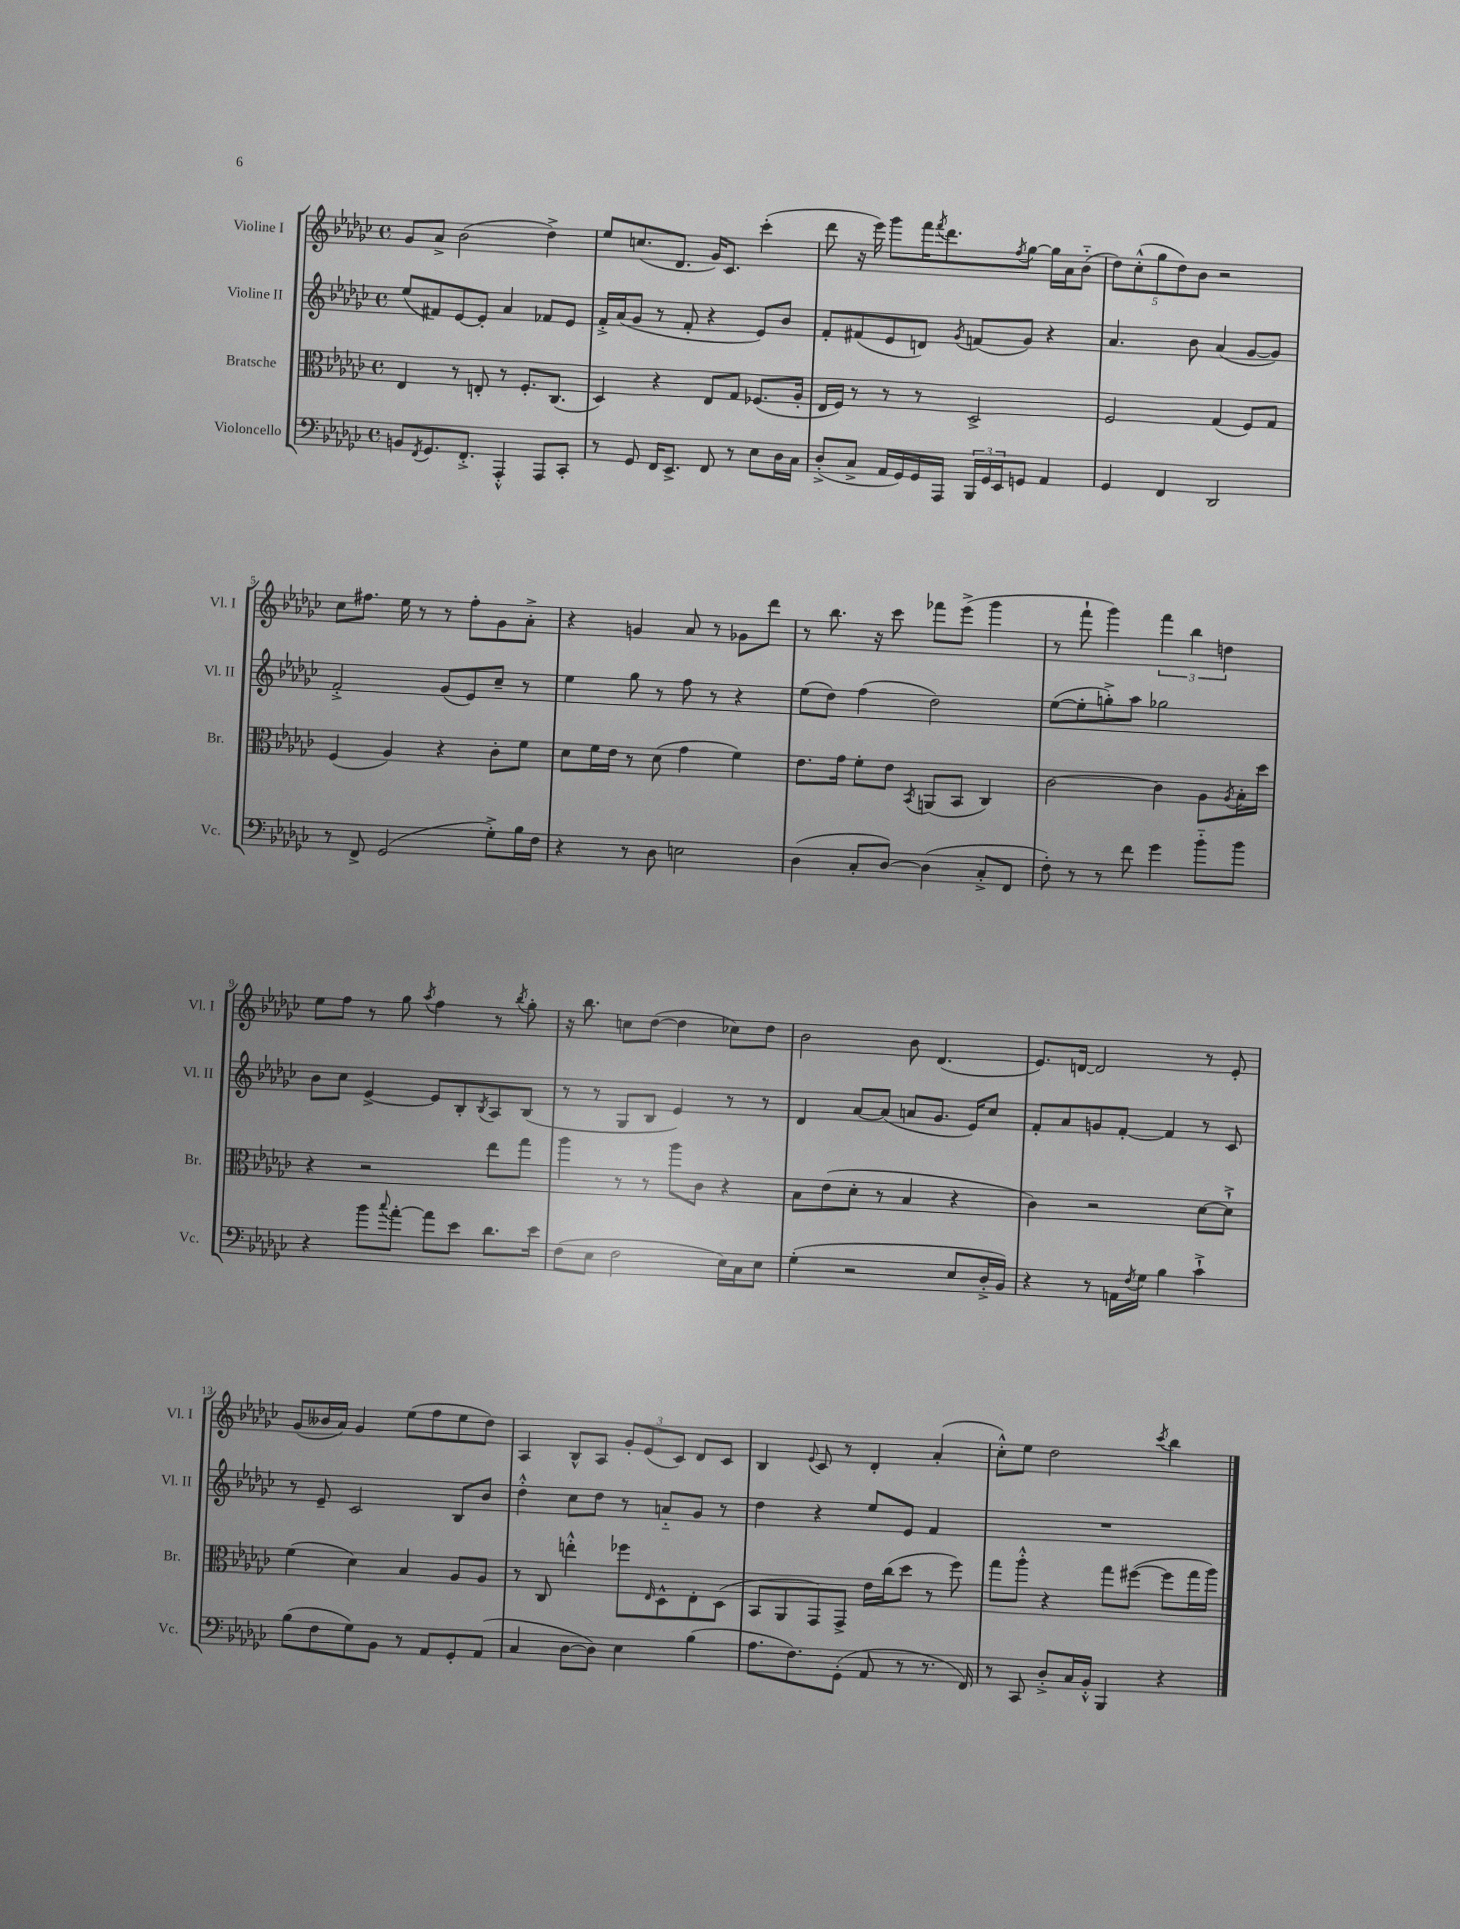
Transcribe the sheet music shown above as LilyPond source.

<<
\new StaffGroup <<
\new Staff = "s0" \with { instrumentName = "Violine I" shortInstrumentName = "Vl. I" } {
    \clef treble \key ges \major \defaultTimeSignature \time 4/4
    ges'8 aes'8-> bes'2( des''4->) |
    ees''8 c''8.( des'8. ges'16) ces'8. ces'''4-.( |
    des'''8 r16 ees'''16) ges'''8 f'''16 \acciaccatura { f'''8 } des'''8. \acciaccatura { f''8 } ges''8~ ges''16 aes'16 bes'8-_( |
    \tuplet 5/4 { des''8) ces''8-.-^( ges''8 des''8) bes'8 } r2 |
    ces''8 fis''8. ees''16 r8 r8 fis''8-. ges'8 aes'8-.-> |
    r4 g'4 aes'8 r8 ges'8 des'''8 |
    r8 bes''8. r16 ces'''8 fes'''8 ees'''8->( ges'''4 |
    r8 f'''8-! ges'''4) \tuplet 3/2 { f'''4 bes''4 d''4 } |
    ees''8 f''8 r8 ges''8 \acciaccatura { aes''8 } f''4 r8 \acciaccatura { bes''8 } ges''8-. |
    r16 bes''8. c''8 des''8~( des''4 ces''8) des''8 |
    bes'2 bes'8 des'4.( |
    ees'8.) d'16~ d'2 r8 ees'8-. |
    ges'8( beses'16 aes'16) ges'4 ees''8( f''8 ees''8 des''8) |
    aes4 bes8-^ aes8 \tuplet 3/2 { ges'8-. ees'8( ces'8) } des'8 ces'8 |
    bes4 \appoggiatura { ees'8 } ces'8 r8 des'4-. aes'4-.( |
    ces''8-.-^) ees''8 des''2 \acciaccatura { ces'''8 } bes''4 \bar "|." |
}
\new Staff = "s1" \with { instrumentName = "Violine II" shortInstrumentName = "Vl. II" } {
    \clef treble \key ges \major \defaultTimeSignature \time 4/4
    ees''8( fis'8) ees'8~ ees'8-. aes'4 fes'8 ees'8 |
    f'16-.-> aes'16( ges'8 r8 f'8-. r4 ees'8) bes'8 |
    f'8-. fis'8( ees'8 d'8) \acciaccatura { ges'8 } f'8( ges'8) r4 |
    aes'4. bes'8 aes'4( ges'8~ ges'8) |
    f'2-.-> ges'8( ees'8) ces''8-- r8 |
    ees''4 ges''8 r8 f''8 r8 r4 |
    ees''8( des''8) f''4( des''2) |
    ees''8~( ees''8-. g''8-.->) aes''8 ges''2 |
    bes'8 ces''8 ees'4~-> ees'8 bes8-. \acciaccatura { bes8 } aes8 bes8( |
    r8 r8 ges8 bes8 ees'4) r8 r8 |
    des'4 aes'8~ aes'8( a'8 ges'8. ees'16) ces''8 |
    f'8-. aes'8 g'8 f'8~-. f'4 r8 ces'8 |
    r8 ees'8-- ces'2 bes8 bes'8 |
    des''4-.-^ ces''8 des''8 r8 a'8-_ ges'8 r8 |
    des''4 r4 ees''8 ees'8 f'4 |
    R1 \bar "|." |
}
\new Staff = "s2" \with { instrumentName = "Bratsche" shortInstrumentName = "Br." } {
    \clef alto \key ges \major \defaultTimeSignature \time 4/4
    ees4 r8 e8-. r8 f8.-. ces8.( |
    des4) r4 ees8 ges8 fes8.( aes16-. |
    ees16 f16) r8 r8 r8 des2-> |
    f2 ges4( f8) ges8 |
    f4( aes4) r4 ces'8-. f'8 |
    des'8 f'16 ees'16 r8 des'8( ges'4 f'4) |
    ees'8. ges'16 f'8-. ees'8 \acciaccatura { bes,8 } a,8( bes,8 ces4) |
    ces'2~ ces'4 aes8 \acciaccatura { aes8 } bes16-. des''16 |
    r4 r2 ees''8 ges''8 |
    aes''4 r8 r8 aes''8 ces'8 r4 |
    bes8 ees'8( des'8-. r8 bes4 r4 |
    ces'4) r2 des'8~ des'8-!-> |
    f'4( des'4) bes4 aes8 aes8 |
    r8 ces8 e''4-.-^ fes''8 \grace { ees16 } des8-^ ees8-. des8( |
    bes,8 aes,8 ges,8) ges,8-> ees'16 ces''16( des''8 r8 f''8) |
    ges''8 aes''8-.-^ r4 ges''8 fis''8~( fis''8 ges''16 aes''16) \bar "|." |
}
\new Staff = "s3" \with { instrumentName = "Violoncello" shortInstrumentName = "Vc." } {
    \clef bass \key ges \major \defaultTimeSignature \time 4/4
    b,8 \acciaccatura { f,8 } ges,8. f,8.-.-> aes,,4-.-^ aes,,8 ces,8-. |
    r8 ges,8 f,16 ees,8.-> f,8 r8 ees8 des16 ces16 |
    des8-.->( ces8-> aes,16 ges,16) ges,16 aes,,16 \tuplet 3/2 { bes,,16 ges,16 ees,16 } g,8 aes,4 |
    ges,4 f,4 des,2 |
    r8 f,8-> ges,2( ges8-.->) bes16 f16 |
    r4 r8 des8 e2 |
    des4( ces8-. des8~) des4( ces8-.-> f,8 |
    f8-.) r8 r8 f'8 ges'4 bes'8-_ bes'8 |
    r4 bes'8 \appoggiatura { ces''8 } aes'8~-. aes'8 ees'8 des'8. ees'16 |
    f8( ees8 f2 ees16) ces16 ees8 |
    ges4-.( r2 ees8 des16-.-> bes,16) |
    r4 r8 a,16 \acciaccatura { f8 } ges16 bes4 ces'4-!-> |
    bes8( f8 ges8) bes,8 r8 aes,8 ges,8-. aes,8( |
    ces4 des8~ des8) ees4 bes4( |
    aes8. f8.) ges,8-.( aes,8 r8 r8. f,16) |
    r8 ces,8 des8-.-> ces16 bes,16-.-^ bes,,4 r4 \bar "|." |
}
>>
>>
